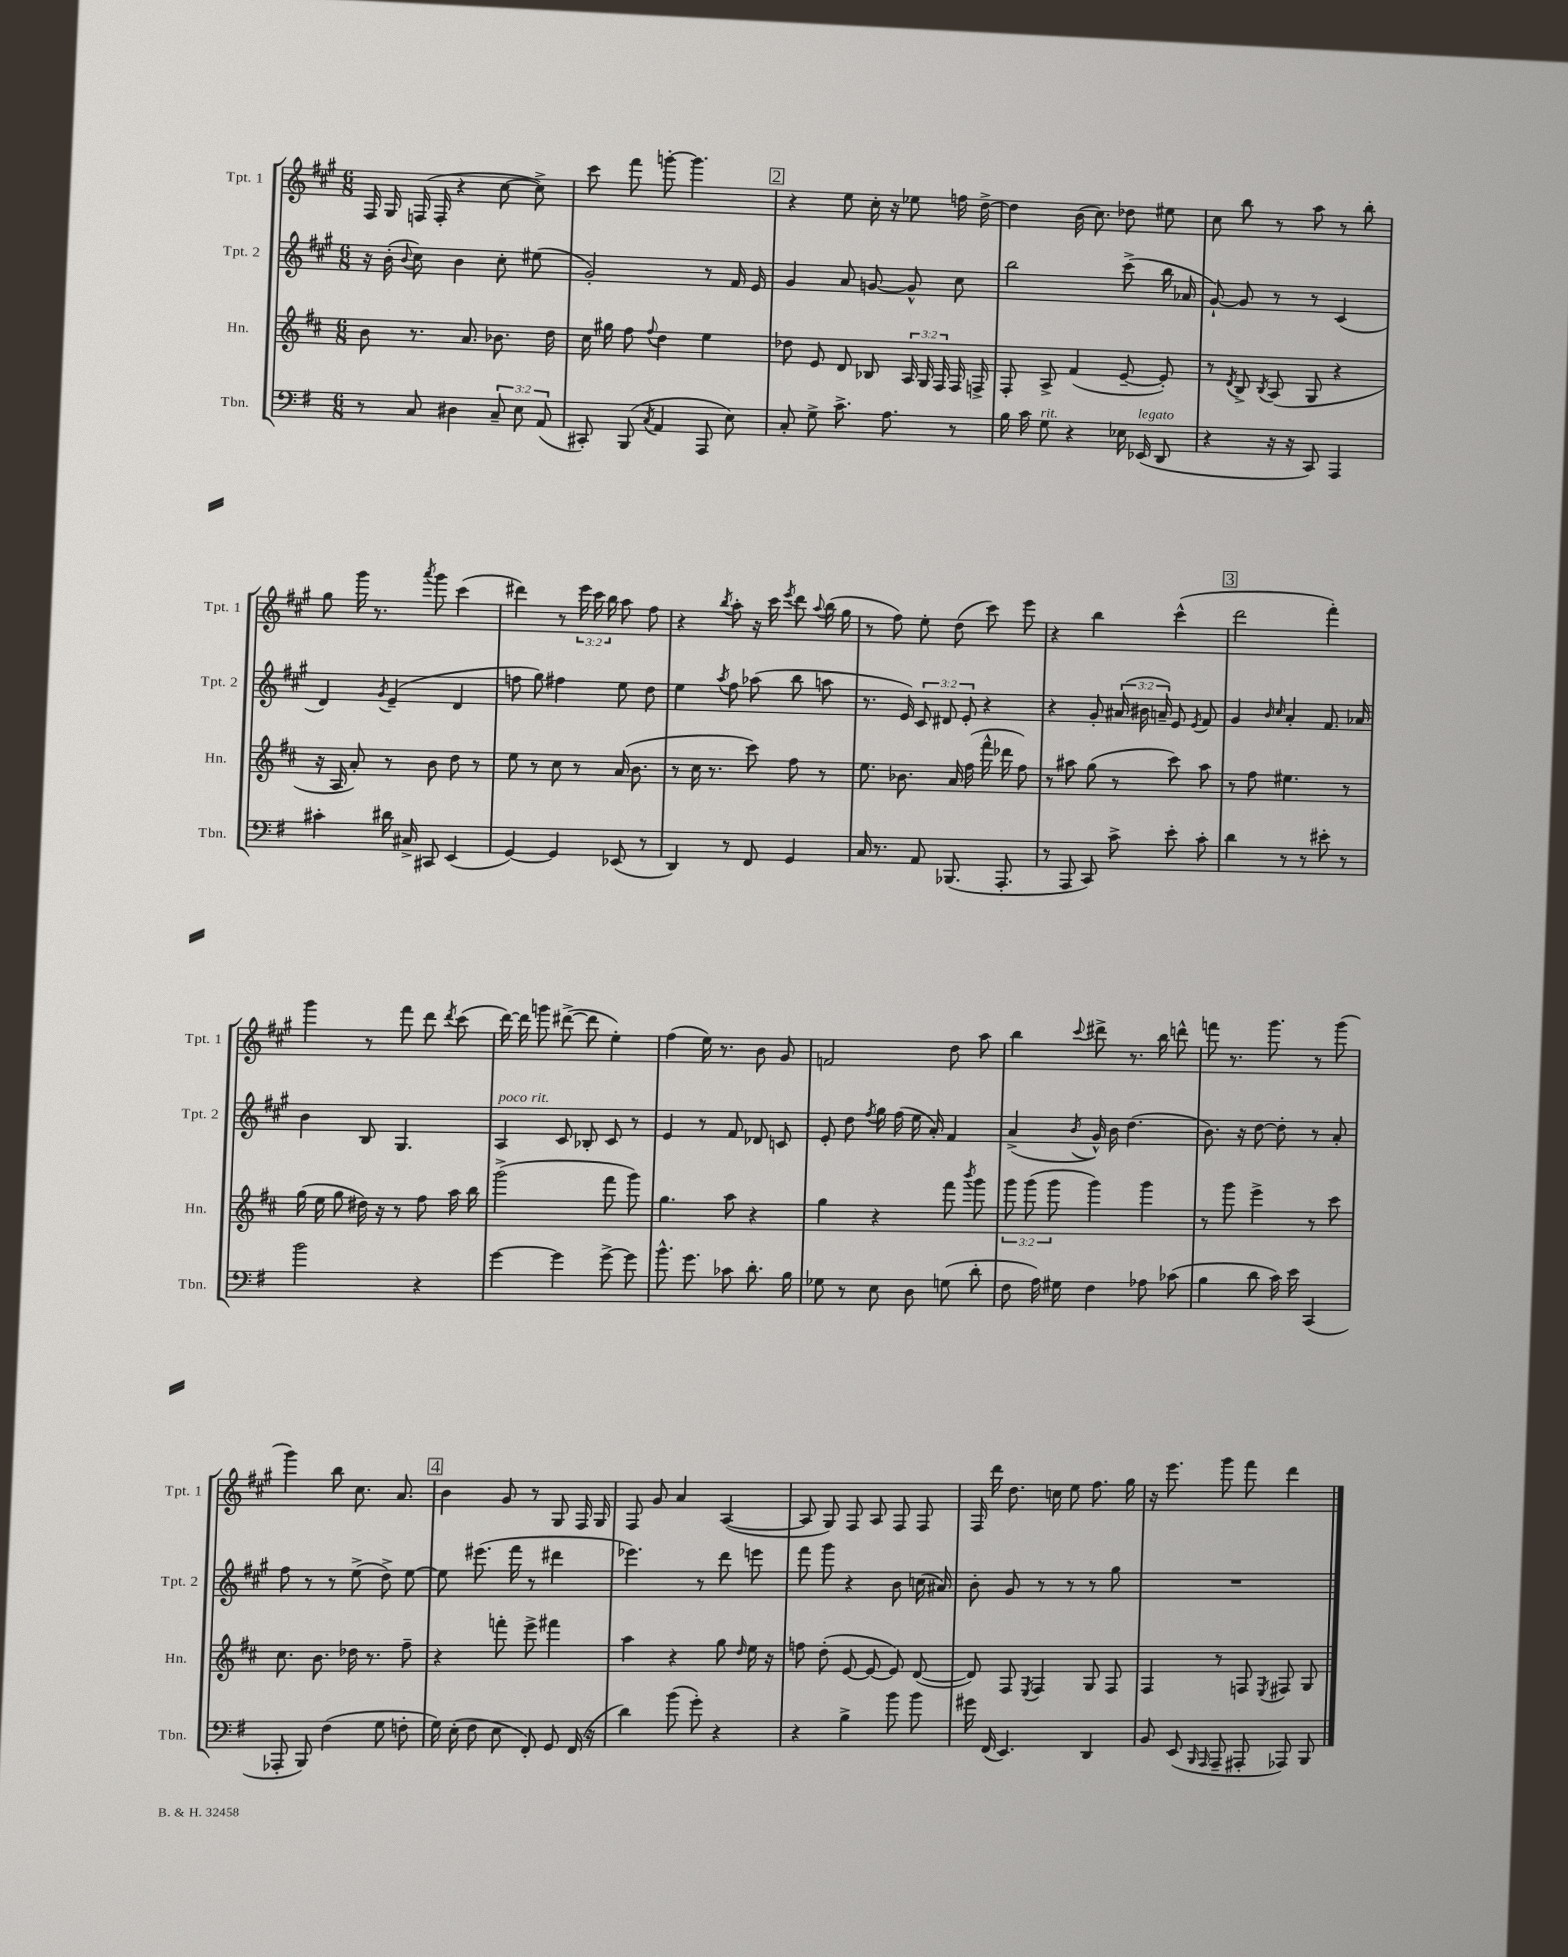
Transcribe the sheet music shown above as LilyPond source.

<<
\new StaffGroup <<
\new Staff = "s0" \with { instrumentName = "Tpt. 1" shortInstrumentName = "Tpt. 1" } {
    \clef treble \key a \major \numericTimeSignature \time 6/8 \override Staff.TupletNumber.text = #tuplet-number::calc-fraction-text
    \autoBeamOff fis16 gis16 f16( f16-. r4 cis''8~ cis''8->) |
    cis'''8 fis'''8 g'''8~-. g'''4. |
    \mark \markup { \box "2" } r4 e''8 cis''16-. r16 ees''8 f''16 d''16~-> |
    d''4 b'16( cis''8.) des''8 eis''8 |
    cis''8 b''8 r8 a''8 r8 b''8-. |
    gis''8 gis'''16 r8. \acciaccatura { a'''8 } gis'''8 cis'''4( |
    dis'''4) r8 \tuplet 3/2 { e'''16 cis'''16 b''16 } a''8 fis''8 |
    r4 \acciaccatura { b''8 } a''8-. r16 cis'''16 \acciaccatura { e'''8 } d'''8 \appoggiatura { a''8 } b''16( gis''16 |
    r8 fis''8) e''8-. d''8( cis'''8) e'''8 |
    r4 b''4 cis'''4-^( |
    \mark \markup { \box "3" } d'''2 fis'''4-.) |
    gis'''4 r8 fis'''8 d'''8 \acciaccatura { d'''8 } cis'''8( |
    d'''16~) d'''16 g'''8 dis'''8~->( dis'''8 e''4-.) |
    fis''4( e''16) r8. b'8 gis'8 |
    f'2 d''8 a''8 |
    b''4 \appoggiatura { cis'''8 } dis'''8-> r8. b''16 d'''8-^ |
    f'''8 r8. gis'''8. r8 gis'''8( |
    gis'''4) b''8 cis''8. a'8. |
    \mark \markup { \box "4" } b'4 gis'8 r8 gis8 fis16 gis16 |
    fis8 gis'8 a'4 a4~( |
    a8 gis8) fis8 a8 fis8 fis8 |
    fis16 d'''16 d''8. c''16 e''8 fis''8. gis''16 |
    r16 e'''8. gis'''8 fis'''8 d'''4 \bar "|." |
}
\new Staff = "s1" \with { instrumentName = "Tpt. 2" shortInstrumentName = "Tpt. 2" } {
    \clef treble \key a \major \numericTimeSignature \time 6/8 \override Staff.TupletNumber.text = #tuplet-number::calc-fraction-text
    \autoBeamOff r16 b'16-.( \appoggiatura { b'8 } cis''8) b'4 cis''8-. eis''8( |
    gis'2-.) r8 fis'16 e'16 |
    \mark \markup { \box "2" } gis'4 a'8 g'8~ g'8-^ cis''8 |
    b''2 cis'''8->( b''16 aes'16 |
    gis'8~-!) gis'8 r8 r8 cis'4( |
    d'4) \acciaccatura { gis'8 } e'4--( d'4 |
    f''8 gis''8) fis''4 e''8 d''8 |
    e''4 \acciaccatura { a''8 } fis''8 aes''8( b''8 a''8 |
    r8. e'16) \tuplet 3/2 { cis'8 dis'8 e'8-. } r4 |
    r4 gis'8-. \tuplet 3/2 { ais'16( bis'16 a'16--) } e'8 \acciaccatura { e'8 } fis'8 |
    \mark \markup { \box "3" } gis'4 \grace { b'16 cis''16 } a'4-. fis'8. aes'16 |
    b'4 b8 gis4. |
    a4^\markup { \italic "poco rit." } cis'8 bes8-. cis'8 r8 |
    e'4 r8 fis'8 des'8 c'8 |
    e'8-. d''8 \acciaccatura { fis''8 } gis''16 fis''16( e''16 a'16-.) fis'4 |
    a'4->( \acciaccatura { b'8 } gis'16-^) b'16 d''4.( |
    b'8.) r16 d''8~ d''8-. r8 a'8-. |
    fis''8 r8 r8 e''8->( d''8->) e''8~ |
    \mark \markup { \box "4" } e''8 eis'''8.( fis'''16 r8 dis'''4 |
    ees'''4.) r8 d'''8 e'''8 |
    fis'''8 gis'''8 r4 b'8 c''16( ais'16) |
    b'8-. gis'8 r8 r8 r8 gis''8 |
    R2. \bar "|." |
}
\new Staff = "s2" \with { instrumentName = "Hn." shortInstrumentName = "Hn." } {
    \clef treble \key d \major \numericTimeSignature \time 6/8 \override Staff.TupletNumber.text = #tuplet-number::calc-fraction-text
    \autoBeamOff b'8 r8. a'8. bes'8. d''16 |
    cis''16 gis''16 fis''8 \appoggiatura { fis''8 } d''4 e''4 |
    \mark \markup { \box "2" } des''8 e'8 d'8 bes8 \tuplet 3/2 { a16 g16 fis16 } fis16 f16-> |
    fis8-. a8-> fis'4( e'8~-- e'8-.) |
    r8 \acciaccatura { d'8 } b8-> \acciaccatura { b8 } a8( g8 r4 |
    r16 a16 a'8-.) r8 b'8 d''8 r8 |
    e''8 r8 cis''8 r8 a'16( b'8. |
    r8 cis''16 r8. cis'''8) fis''8 r8 |
    e''8. bes'8. a'16 fis''16( fis'''16-^ des'''16 fis''8) |
    r8 ais''8 g''8( r8 cis'''8) ais''8 |
    \mark \markup { \box "3" } r8 fis''8 eis''4. r8 |
    g''16( e''16 g''8 dis''16) r16 r8 fis''8 a''16 b''16 |
    g'''2->( fis'''8 g'''8) |
    g''4. a''8 r4 |
    g''4 r4 fis'''8 \acciaccatura { b'''8 } g'''8 |
    \tuplet 3/2 { g'''8 g'''8( g'''8 } g'''4) g'''4 |
    r8 g'''8 e'''4-> r8 cis'''8 |
    cis''8. b'8. des''16 r8. fis''8-- |
    \mark \markup { \box "4" } r4 f'''8-. e'''8-> fis'''4 |
    a''4 r4 g''8 \grace { d''16 } e''16 r16 |
    f''8 d''8-.( e'8~ e'8~ e'8) d'8~( |
    d'8) fis8 \acciaccatura { e8 } fis4 g8 fis8 |
    fis4 r8 f8 \acciaccatura { e8 } fis8 g8 \bar "|." |
}
\new Staff = "s3" \with { instrumentName = "Tbn." shortInstrumentName = "Tbn." } {
    \clef bass \key g \major \numericTimeSignature \time 6/8 \override Staff.TupletNumber.text = #tuplet-number::calc-fraction-text
    \autoBeamOff r8 c8 dis4 \tuplet 3/2 { c8-- e8 a,8( } |
    cis,8-.) b,,8( \acciaccatura { c8 } a,4 a,,8 e8) |
    \mark \markup { \box "2" } c8-. g8-> c'8.-> a8. r8 |
    b16 c'16 g8^\markup { \italic "rit." } r4 ees16 ees,16^\markup { \italic "legato" }( d,8 |
    r4 r16 r16 c,8) a,,4 |
    cis'4-. dis'16 cis16-> cis,8 e,4( |
    g,4~) g,4 ees,8( r8 |
    d,4) r8 fis,8 g,4 |
    c16 r8. a,8 bes,,8.( a,,8.-. |
    r8 a,,8 c,8) c'8-> e'8-. c'8-. |
    \mark \markup { \box "3" } d'4 r8 r8 eis'8-. r8 |
    b'2 r4 |
    g'4~ g'4 g'8~-> g'8 |
    b'8.-^ g'8. ces'8 d'8.-. b16 |
    ges8 r8 e8 d8 g8( d'8-. |
    fis8 a16) gis16 fis4 aes8 ces'8( |
    b4 d'8 c'16) e'16 c,4( |
    aes,,8-. b,,8) fis4( g8 f8-. |
    \mark \markup { \box "4" } g16) e16-.( fis8 e8 fis,8-.) g,8 fis,16( r16 |
    d'4) b'8( g'8-.) r4 |
    r4 b4-> b'8 b'8 |
    gis'16 fis,16( e,4.) d,4 |
    b,8 e,8( \grace { b,,16 a,,16 } a,,8-- ais,,8-. aes,,8) b,,8 \bar "|." |
}
>>
>>
\layout { \context { \Score \remove "Bar_number_engraver" } }
